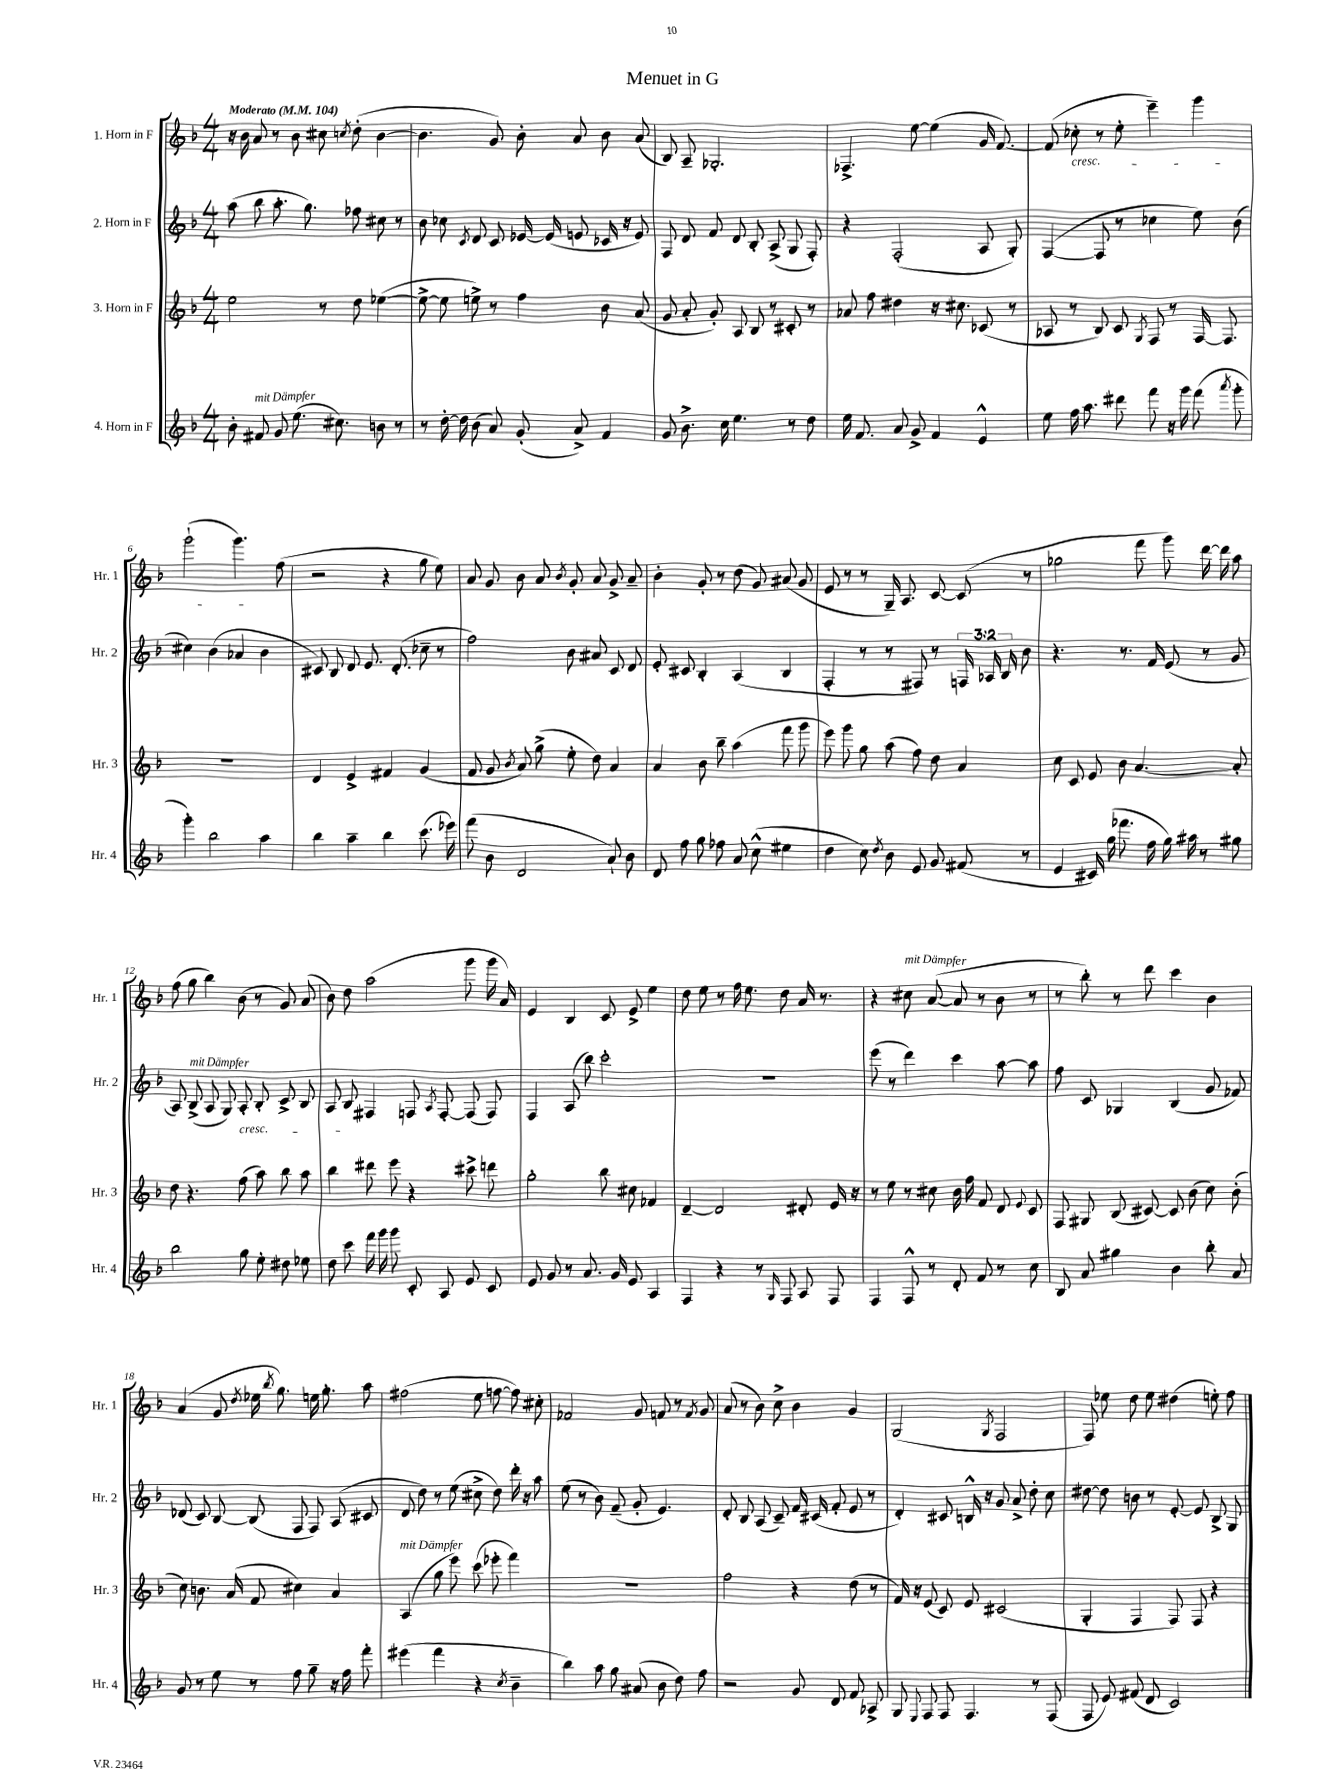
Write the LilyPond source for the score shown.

\header { title = "Menuet in G" }
<<
\new StaffGroup <<
\new Staff = "s0" \with { instrumentName = "1. Horn in F" shortInstrumentName = "Hr. 1" } {
    \clef treble \key f \major \numericTimeSignature \time 4/4 \tempo "Moderato" 4 = 104
    \autoBeamOff r16 bes'16 a'8 r8 bes'8 cis''8 \acciaccatura { c''8 } d''8-.( bes'4~ |
    bes'4. g'8) bes'8-. a'8 bes'8 a'8( |
    bes8) a8-- ges2.-. |
    fes4.-> e''8~ e''4( g'16 f'8.~) |
    f'8( ces''8-.\cresc r8 e''8-. e'''4--) g'''4 |
    g'''2-!( g'''4.\!) f''8( |
    r2 r4 g''8 e''8) |
    a'8 g'8 bes'8 a'8 \acciaccatura { bes'8 } g'8-. a'8 g'8-> a'8-- |
    bes'4-. g'8-. r8 d''8( g'8) ais'8( g'8 |
    e'8 r8 r8 g16--) a8. c'8~ c'8( r8 |
    ges''2 f'''8 g'''8) d'''16~ d'''16 a''8 |
    f''8( g''8 bes''4) bes'8( r8 g'8) a'8( |
    bes'8) d''8 a''2( g'''8 g'''16 a'16) |
    e'4 bes4 c'8 e'8-> e''4 |
    d''8 e''8 r8 f''16 e''8. d''8 a'16 r8. |
    r4 cis''8^\markup { \italic "mit Dämpfer" } a'8~( a'8 r8 bes'8 r8 |
    r8 bes''8-.) r8 d'''8 c'''4 bes'4 |
    a'4( g'8 \acciaccatura { d''8 } ees''16 \acciaccatura { bes''8 } g''8.) e''16 g''8.-. a''8 |
    fis''2( e''8 f''8~ f''8) cis''8-. |
    fes'2 g'8 f'8 r8 \acciaccatura { f'8 } g'8 |
    a'8( r8 bes'8) c''8-> bes'4 g'4 |
    g2( \acciaccatura { g8 } f2 |
    f8) ees''8 d''8 ees''8 dis''4( e''8-.) f''8 \bar "|." |
}
\new Staff = "s1" \with { instrumentName = "2. Horn in F" shortInstrumentName = "Hr. 2" } {
    \clef treble \key f \major \numericTimeSignature \time 4/4 \override Staff.TupletNumber.text = #tuplet-number::calc-fraction-text
    \autoBeamOff a''8( bes''8 a''8.-. g''8.) fes''8 cis''8 r8 |
    bes'8 ces''8 \acciaccatura { c'8 } d'8 c'8 ees'16~ ees'16( e'8 ces'16 r16 e'8) |
    f8 d'8 f'8 d'8 bes8-. a8->( g8 f8-.) |
    r4 f2-.( a8 g8-.) |
    f4~( f8 r8 ces''4 e''8) bes'8( |
    cis''4) bes'4( aes'4 bes'4 |
    cis'8) bes8 d'8 e'8. d'8.-.( ces''8-- r8 |
    f''2) bes'8 ais'8 c'8 d'8 |
    e'8-. cis'8 bes4-. a4( bes4 |
    f4-. r8 r8 fis8) r8 \tuplet 3/2 { f16 aes16 bes16 } bes'8 |
    r4. r8. f'16 e'8( r8 g'8 |
    a8) bes8->^\markup { \italic "mit Dämpfer" }( a8 g8) a8-.\cresc bes8-. c'8-> bes8 |
    a8 bes8\! fis4 f8 \acciaccatura { a8 } f8~-. f8( f8) |
    f4 a8( bes''8) c'''2-. |
    R1 |
    e'''8( r8 d'''4) c'''4 a''8~ a''8 |
    f''8 c'8 ges4 bes4( g'8 fes'8) |
    des'8( c'8) bes8~ bes8( f8 f8) a8( cis'8 |
    d'8 d''8) r8 e''8( cis''8-> d''8) d'''16-. r16 a''8 |
    e''8( r8 bes'8) f'8--( g'8-. e'4.) |
    d'8-. bes8 a8( c'8--) f'16 cis'16( f'8-. e'8 r8 |
    d'4-.) cis'8 b16-^ r16 g'8 a'8-> d''8-. c''8 |
    dis''8~ dis''8 b'8 r8 e'8~-. e'8 bes8-> g8 \bar "|." |
}
\new Staff = "s2" \with { instrumentName = "3. Horn in F" shortInstrumentName = "Hr. 3" } {
    \clef treble \key f \major \numericTimeSignature \time 4/4
    \autoBeamOff e''2 r8 d''8 ees''4~( |
    ees''8~-> ees''8 e''8->) r8 f''4 bes'8 a'8( |
    g'8 a'8-. g'8-.) a8 bes8 r8 cis'8-. r8 |
    aes'8 f''8 dis''4 r16 cis''8. ces'8( r8 |
    aes8 r8 bes8) c'8 \acciaccatura { g8 } f8 r8 f16~ f8. |
    R1 |
    d'4 e'4-> fis'4 g'4( |
    f'8 g'8 \acciaccatura { bes'8 } a'8) g''8->( e''8-. d''8) a'4 |
    a'4 bes'8 bes''8-- a''4( f'''8 g'''8 |
    e'''8) g'''8 g''8 a''8( f''8) d''8 a'4 |
    c''8 c'8 e'8 bes'8 a'4.~ a'8-. |
    d''8 r4. f''8( a''8) bes''8 a''8 |
    bes''4 dis'''8 e'''8 r4 cis'''8-> d'''8 |
    g''2-. bes''8 cis''8 fes'4 |
    d'4~-- d'2 dis'8-. e'16 r16 |
    r8 e''8 r8 cis''8 bes'16 f''16 f'8 d'8 \appoggiatura { e'8 } c'8 |
    f8 gis8 bes8( cis'8~) cis'8 bes'8( c''8) bes'8-.( |
    c''8) b'8. a'16( f'8 cis''4) a'4 |
    a4^\markup { \italic "mit Dämpfer" }( g''8 e'''8) c'''8( ees'''8-. f'''4) |
    R1 |
    f''2 r4 d''8( r8 |
    f'16) r16 e'8( c'8) e'8 cis'2( |
    g4-. f4 f8) f8 r4 \bar "|." |
}
\new Staff = "s3" \with { instrumentName = "4. Horn in F" shortInstrumentName = "Hr. 4" } {
    \clef treble \key f \major \numericTimeSignature \time 4/4
    \autoBeamOff bes'8-. fis'8^\markup { \italic "mit Dämpfer" } g'8 e''8.( cis''8.) b'8 r8 |
    r8 d''16~-. d''16 bes'8( a'8) g'8-.( a'8->) f'4 |
    g'8 bes'8.-> c''16 e''4. r8 d''8 |
    e''16 f'8. a'8 g'8-> f'4 e'4-^ |
    e''8 f''16 a''8. dis'''8 f'''8 r16 g'''16 f'''8( \acciaccatura { a'''8 } g'''8-. |
    g'''4-.) bes''2 a''4 |
    bes''4 a''4-- bes''4 c'''8.( ees'''16) |
    f'''8( bes'8 d'2 a'8-!) bes'8 |
    d'8 f''8 g''8 fes''8 a'8 c''8-^( eis''4 |
    d''4 c''8) \acciaccatura { d''8 } bes'8 e'8 g'8 fis'8( r8 |
    e'4 cis'16) g''16( fes'''8. f''16 g''16) ais''16 r8 gis''8 |
    bes''2 g''8 e''8-. dis''8 ees''8 |
    d''8 c'''8 f'''16 g'''16 g'''8 c'8-. a8 e'8 c'8 |
    e'8 g'8 r8 a'8. g'16 e'8 a4 |
    f4 r4 r8 \grace { g16 } f8 a8 f8 |
    f4 f8-^ r8 d'8-. f'8 r8 c''8 |
    bes8 a'8 gis''4 bes'4 bes''8-. a'8 |
    g'8 r8 e''8 r8 f''8 g''8-- r16 f''16 f'''8-. |
    eis'''4( f'''4 r4 \acciaccatura { c''8 } bes'4-- |
    bes''4) a''8 g''8 ais'8( bes'8 d''8) f''8 |
    r2 g'8 d'8 f'8 aes8-> |
    g8 \appoggiatura { e8 } f8 f8 f4. r8 f8( |
    f8 e'8) fis'8( d'8 c'2) \bar "|." |
}
>>
>>
